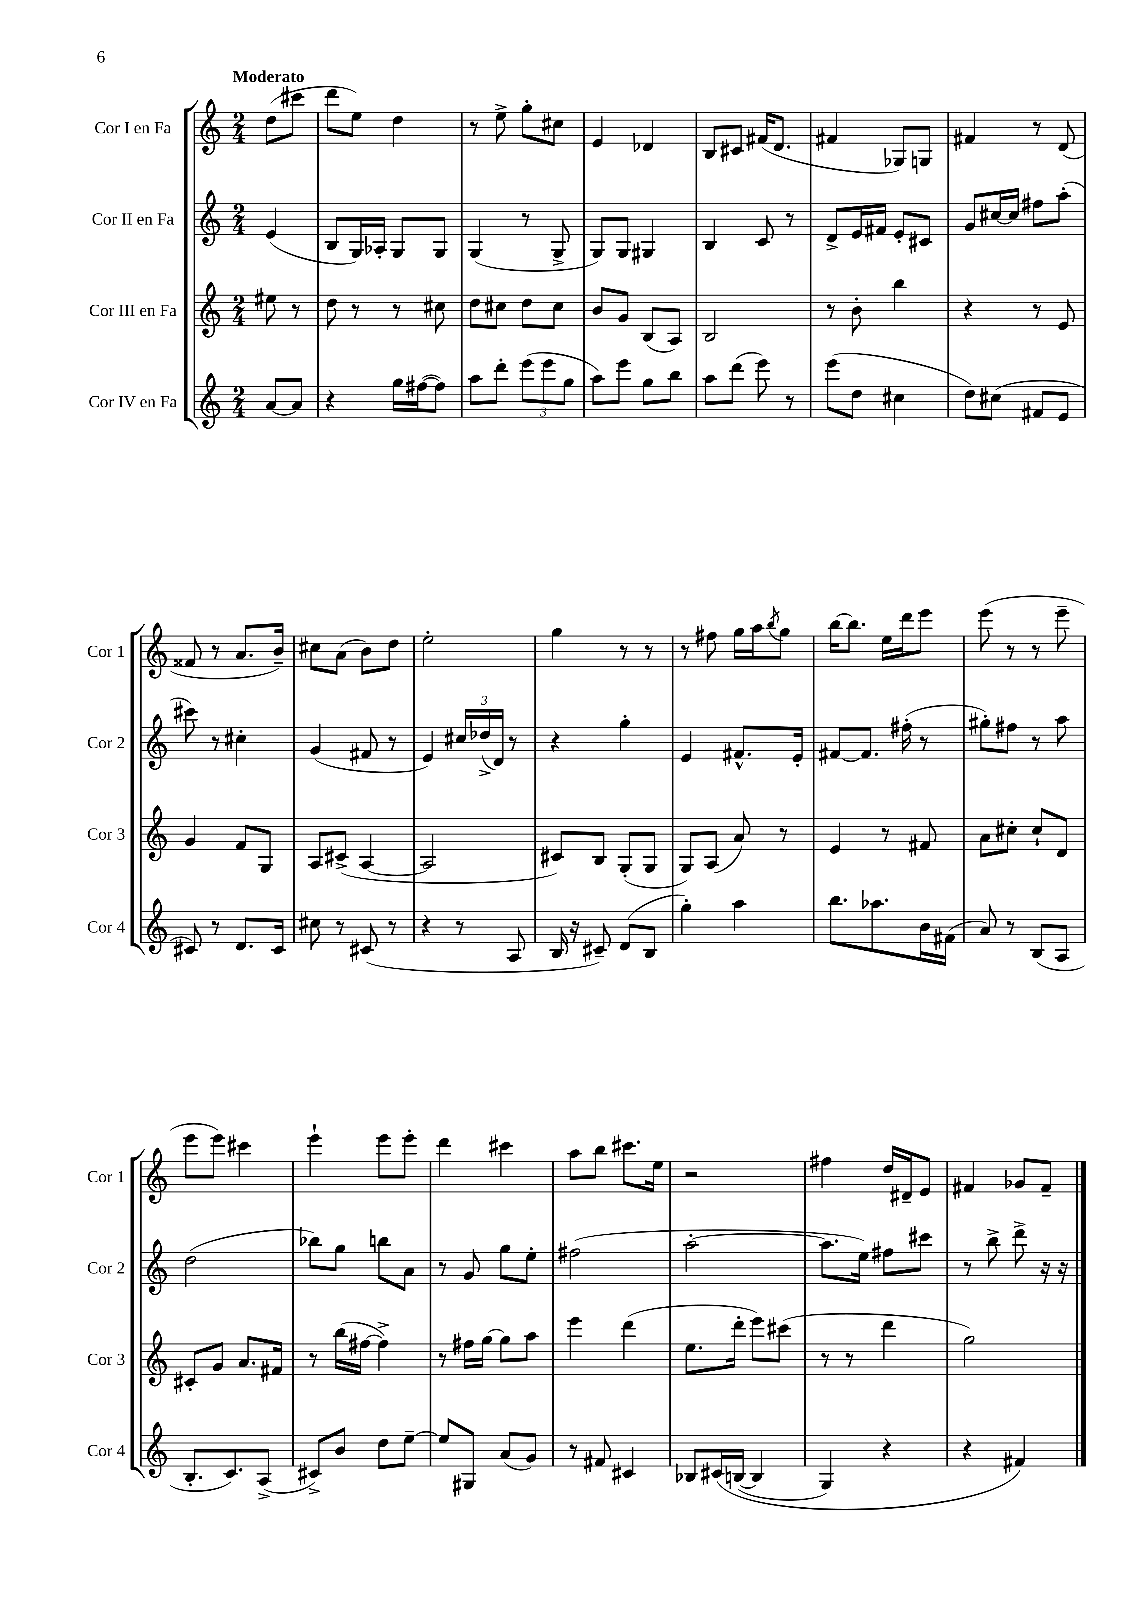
<<
\new StaffGroup <<
\new Staff = "s0" \with { instrumentName = "Cor I en Fa" shortInstrumentName = "Cor 1" } {
    \clef treble \key c \major \numericTimeSignature \time 2/4 \partial 4 \tempo "Moderato"
    d''8( cis'''8 |
    d'''8 e''8) d''4 |
    r8 e''8-> g''8-. cis''8 |
    e'4 des'4 |
    b8 cis'8 fis'16( d'8. |
    fis'4 ges8) g8 |
    fis'4 r8 d'8( |
    fisis'8 r8 a'8. b'16--) |
    cis''8 a'8( b'8) d''8 |
    e''2-. |
    g''4 r8 r8 |
    r8 fis''8 g''16 a''16 \acciaccatura { b''8 } g''8 |
    b''16~ b''8. e''16 d'''16 e'''8 |
    e'''8( r8 r8 e'''8-- |
    e'''8 e'''8) cis'''4 |
    e'''4-! e'''8 e'''8-. |
    d'''4 cis'''4 |
    a''8 b''8 cis'''8. e''16 |
    r2 |
    fis''4 d''16 dis'16-- e'8 |
    fis'4 ges'8 fis'8-- \bar "|." |
}
\new Staff = "s1" \with { instrumentName = "Cor II en Fa" shortInstrumentName = "Cor 2" } {
    \clef treble \key c \major \numericTimeSignature \time 2/4 \partial 4
    e'4( |
    b8 g16) aes16-. g8 g8 |
    g4( r8 g8-> |
    g8) g8 gis4 |
    b4 c'8 r8 |
    d'8-> e'16 fis'16 e'8-. cis'8 |
    g'8 cis''16~ cis''16 fis''8 a''8-.( |
    cis'''8) r8 cis''4-. |
    g'4( fis'8 r8 |
    e'4) \tuplet 3/2 { cis''16 des''16->( d'16) } r8 |
    r4 g''4-. |
    e'4 fis'8.-^ e'16-. |
    fis'8~ fis'8. fis''16-.( r8 |
    gis''8-.) fis''8 r8 a''8 |
    d''2( |
    bes''8) g''8 b''8 a'8 |
    r8 g'8 g''8 e''8-. |
    fis''2( |
    a''2~-. |
    a''8. e''16) fis''8 cis'''8 |
    r8 b''8-> d'''8-> r16 r16 \bar "|." |
}
\new Staff = "s2" \with { instrumentName = "Cor III en Fa" shortInstrumentName = "Cor 3" } {
    \clef treble \key c \major \numericTimeSignature \time 2/4 \partial 4
    eis''8 r8 |
    d''8 r8 r8 cis''8 |
    d''8 cis''8 d''8 cis''8 |
    b'8 g'8 b8( a8) |
    b2 |
    r8 b'8-. b''4 |
    r4 r8 e'8 |
    g'4 f'8 g8 |
    a8 cis'8->( a4~ |
    a2 |
    cis'8) b8 g8-.( g8 |
    g8) a8( a'8) r8 |
    e'4 r8 fis'8 |
    a'8 cis''8-. cis''8-! d'8 |
    cis'8-. g'8 a'8. fis'16 |
    r8 b''16( fis''16~ fis''4->) |
    r8 fis''16 g''16~ g''8 a''8 |
    e'''4 d'''4( |
    e''8. d'''16-. e'''8) cis'''8( |
    r8 r8 d'''4 |
    g''2) \bar "|." |
}
\new Staff = "s3" \with { instrumentName = "Cor IV en Fa" shortInstrumentName = "Cor 4" } {
    \clef treble \key c \major \numericTimeSignature \time 2/4 \partial 4
    a'8~ a'8 |
    r4 g''16 fis''16~( fis''8) |
    a''8 d'''8-. \tuplet 3/2 { e'''8( e'''8 g''8 } |
    a''8) e'''8 g''8 b''8 |
    a''8 d'''8( e'''8) r8 |
    e'''8( d''8 cis''4 |
    d''8) cis''8( fis'8 e'8 |
    cis'8) r8 d'8. cis'16 |
    cis''8 r8 cis'8( r8 |
    r4 r8 a8 |
    b16 r16 cis'8--) d'8( b8 |
    g''4-.) a''4 |
    b''8. aes''8. b'16 fis'16( |
    a'8) r8 b8( a8 |
    b8.-. c'8.) a8->( |
    cis'8->) b'8 d''8 e''8~-- |
    e''8 gis8 a'8( g'8) |
    r8 fis'8 cis'4 |
    bes8 cis'16\( b16~( b4 |
    g4) r4 |
    r4 fis'4\) \bar "|." |
}
>>
>>
\layout { \context { \Score \remove "Bar_number_engraver" } }
